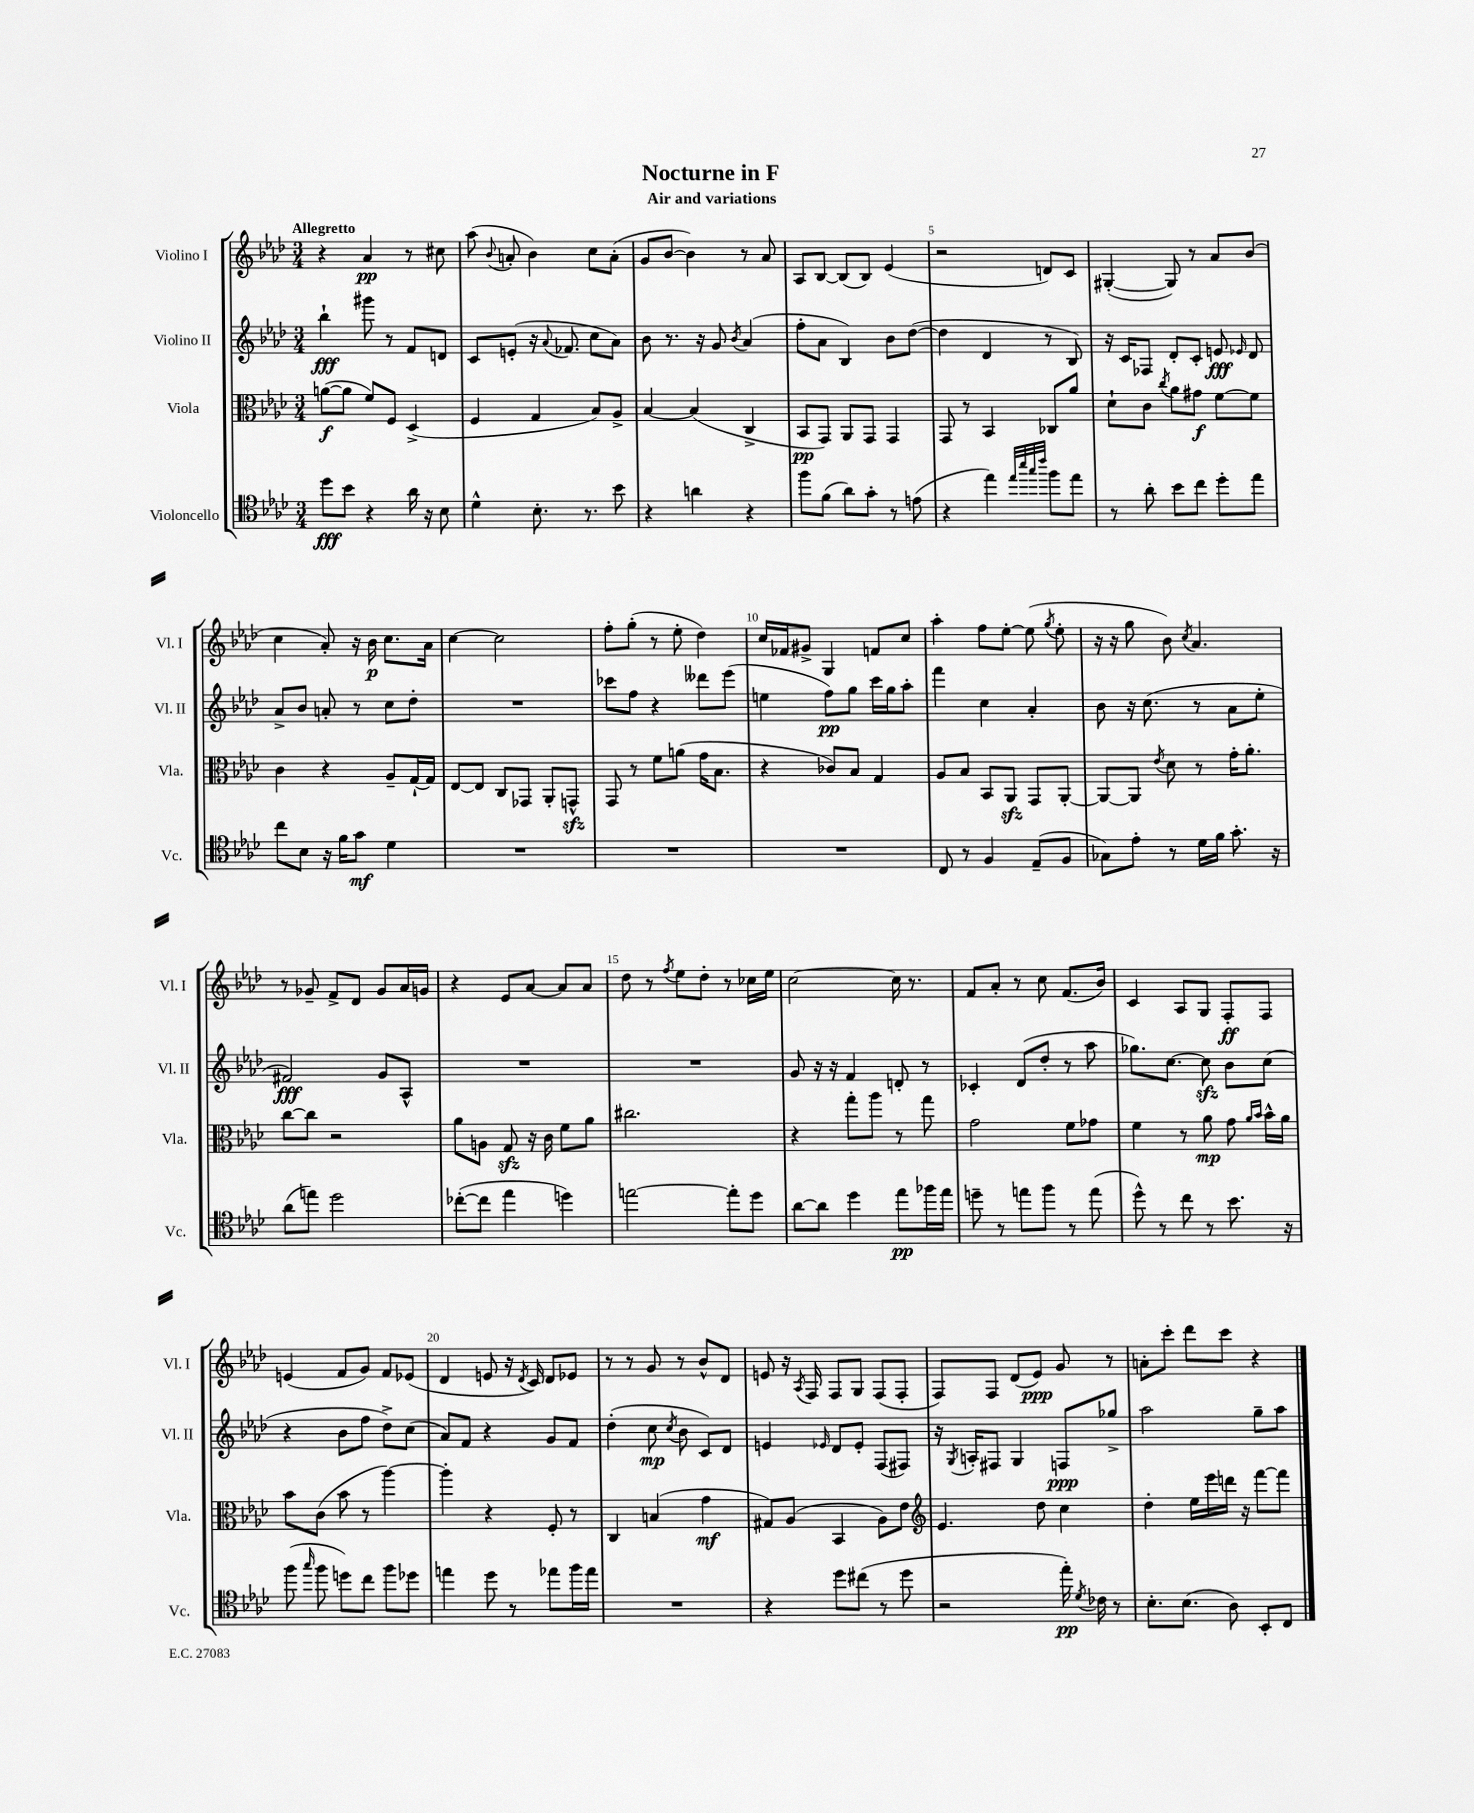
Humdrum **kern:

**kern	**kern	**kern	**kern
*staff4	*staff3	*staff2	*staff1
*clefC4	*clefC3	*clefG2	*clefG2
*k[b-e-a-d-]	*k[b-e-a-d-]	*k[b-e-a-d-]	*k[b-e-a-d-]
*M3/4	*M3/4	*M3/4	*M3/4
8dd-\L	([8a\L	4bb-`\	4r
8b-\J	8a\]J	.	.
4r	8f/L)	8ggg#\	4a-/
.	8F/J	8r	.
16a-\	(4D-^/	8f/L	8r
16r	.	.	.
8B-\	.	8d/J	8cc#\
=	=	=	=
4d-^^\	4F/	8c/L	(8aa-\
.	.	.	8qqb-/
.	.	(8e'/J	8a'/
8.B-'\	4G/	16r	4b-\)
.	.	8qqa-/	.
.	.	8.f-/	.
8.r	.	.	.
.	8B-/L)	8cc\L	8cc\L
8b-\	8A-^/J	8a-\J)	(8a'\J
=	=	=	=
4r	[4B-/	8b-\	8g/L
.	.	8.r	[8b-/J
4a\	(4B-/]	.	4b-\])
.	.	16r	.
.	.	8g/	.
.	.	8qb-/	.
4r	4C^/	(4a-/	8r
.	.	.	8a-/
=	=	=	=
8ff\L	8BB-/L	8ff'\L	8A-/L
(8f\J	8GG/J)	8a-\J	[8B-/J
8a-\L)	8AA-/L	4B-/)	(8B-/]L
8g'\J	8GG/J	.	8B-/J)
8r	4GG/	8b-\L	(4e-/
(8e\	.	([8dd-\J	.
=	=	=	=
4r	8GG/	4dd-\]	2r
.	8r	.	.
4ee-\)	4BB-/	4d-/	.
32qqee-/LLL	.	.	.
32qqbb-/	.	.	.
32qqgg/	.	.	.
32qqccc/JJJ	.	.	.
8ff\L	8C-/L	8r	8d/L)
8ee-\J	8a-/J	8B-/)	8c/J
=	=	=	=
8r	8d-`\L	16r	([4G#'/
.	.	16c/LK	.
8a-'\	8c\J	8F-/J	.
.	8qcc/	.	.
8b-\L	8a-\L	8d-'/L	8G#/])
8cc\J	8g#\J	8c'/J	8r
8dd-'\L	[8f\L	8e/	8a-/L
.	.	16qqe-/	.
8ee-\J	8f\]J	8d-/	(8b-/J
=	=	=	=
8cc\L	4c\	8a-^/L	4cc\
8B-\J	.	8b-/J	.
16r	4r	8a'/	8a-'/)
16f\LK	.	.	.
8g\J	.	8r	16r
.	.	.	16b-\
4d-\	8A-~/L	8cc\L	8.cc\L
.	[16G`/L	8dd-'\J	.
.	16G/]JJ	.	16a-\Jk
=	=	=	=
2.r	[8E-/L	2.r	[4cc\
.	8E-/]J	.	.
.	8C/L	.	2cc\]
.	8GG-/J	.	.
.	8AA-'/L	.	.
.	8GG^^/J	.	.
=	=	=	=
2.r	8GG/	8ccc-\L	8ff'\L
.	8r	8ff\J	(8gg'\J
.	8f\L	4r	8r
.	(8a\J	.	8ee-'\
.	16g\LK	8ddd--\L	4dd-\)
.	8.B-\J	.	.
.	.	(8eee-\J	.
=	=	=	=
2.r	4r	4ee\	16cc/LL
.	.	.	16f-/J
.	.	.	8g#^/J
.	8c-/L)	8ff\L)	4G/
.	8B-/J	8gg\J	.
.	4G/	16ccc\LL	8f/L
.	.	16gg\J	.
.	.	8aa-'\J	8cc/J
=	=	=	=
8C/	8A-/L	4fff\	4aa-'\
8r	8B-/J	.	.
4F/	8BB-/L	4cc\	8ff\L
.	8AA-/J	.	[8ee-'\J
(8E-~/L	8GG/L	4a-'/	(8ee-\]
.	.	.	8qgg/
8F/J	[8AA-'/J	.	8ee-'\
=	=	=	=
8G-\L)	8AA-/_L	8b-\	16r
.	.	.	16r
8e-'\J	8AA-/]J	16r	8gg\
.	.	(8.cc\	.
.	8qe-/	.	.
8r	8d-\	.	8b-\)
.	.	.	8qcc/
16d-\LL	8r	8r	4.a-/
16f\JJ	.	.	.
8.g'\	16g'\LK	8a-\L	.
.	8.a-'\J	.	.
.	.	8ee-'\J	.
16r	.	.	.
=	=	=	=
(8a-\L	[8cc\L	2f#/)	8r
8ee\J)	8cc\]J	.	8g-~/
2dd-\	2r	.	8f^/L
.	.	.	8d-/J
.	.	8g/L	8g-/L
.	.	8A-^^/J	16a-/L
.	.	.	16g/JJ
=	=	=	=
([8cc-'\L	8a-\L	2.r	4r
8cc-\]J	8A\J	.	.
4ee-\	8G/	.	8e-/L
.	16r	.	[8a-/J
.	16c\	.	.
4dd\)	8f\L	.	8a-/]L
.	8a-\J	.	8a-/J
=	=	=	=
[2ee\	2.cc#\	2.r	8dd-\
.	.	.	8r
.	.	.	8qff/
.	.	.	8ee-\L
.	.	.	8dd-'\J
8ee'\]L	.	.	8r
8dd-\J	.	.	16cc-\LL
.	.	.	16ee-\JJ
=	=	=	=
[8a-\L	4r	8g/	[2cc\
8a-\]J	.	16r	.
.	.	16r	.
4dd-\	8gg'\L	4f/	.
.	8aa-\J	.	.
8ee-\L	8r	8d'/	16cc\]
.	.	.	8.r
16ff-\L	8gg\	8r	.
16ee-\JJ	.	.	.
=	=	=	=
8dd~\	2g\	4c-'/	8f/L
8r	.	.	8a-'/J
8ee\L	.	(8d-/L	8r
8ff\J	.	8dd-'/J	8cc\
8r	8f\L	8r	(8.f/L
(8ee\	8g-\J	8aa-\	.
.	.	.	16b-/Jk)
=	=	=	=
8dd-^^\)	4f\	8.gg-\L)	4c/
8r	.	.	.
.	.	[8.cc\J	.
8cc\	8r	.	8A-/L
8r	8a-\	8cc\]	8G/J
8.b-\	8g\	8b-\L	8F'/L
.	16qqa-/LL	.	.
.	16qqb-/JJ	.	.
.	16b-^^\LL	(8cc\J	8F/J
16r	16a-\JJ	.	.
=	=	=	=
(8ff\	8b-\L	4r	(4e/
16qqgg/	.	.	.
8ff\	(8c\J	.	.
8dd\L)	8b-\	8b-\L	8f/L
8cc\J	8r	8ff\J	8g/J)
8ff\L	[4aa-\)	8dd-^\L)	8f/L
8dd-\J	.	(8cc\J	(8e-/J
=	=	=	=
4ee\	4aa-'\]	8a-/L)	4d-/
.	.	8f/J	.
8dd-\	4r	4r	8e/
8r	.	.	16r
.	.	.	8qd-/
.	.	.	16c/)
8ee-\L	8F'/	8g/L	8d-/L
16ff\L	8r	8f/J	8e-/J
16ee-\JJ	.	.	.
=	=	=	=
2.r	4C/	(4dd-'\	8r
.	.	.	8r
.	(4B/	8cc\	8g/
.	.	8qcc/	.
.	.	8b-\	8r
.	4g\	8c/L)	8b-^^/L
.	.	8d-/J	8d-/J
=	=	=	=
4r	8G#/L)	4e/	8e/
.	(8A-/J	.	16r
.	.	.	8qA-/
.	.	.	16F/
.	.	16qqe-/	.
8dd-\L	4BB-/	8d-/L	8F/L
(8cc#\J	.	8e-'/J	8G/J
8r	8A-\L)	(8F/L	(8F/L
8dd-\	8e-\J	8F#/J)	8F'/J
=	=	=	=
*	*clefG2	*	*
2r	4.e-/	16r	8F/L)
.	.	8qG/	.
.	.	16A'/LK	.
.	.	8F#/J	8F/J
.	.	4G/	(8d-/L
.	8dd-\	.	8e-/J)
16ee-'\)	4cc\	8F/L	8g/
8qd-/	.	.	.
16c-\	.	.	.
8r	.	8gg-^/J	8r
=	=	=	=
8.B-'\L	4dd-'\	2aa-\	8a'\L
.	.	.	8ccc'\J
(8.B-\J	.	.	.
.	16ee-\LL	.	8ddd-\L
.	16eee-\	.	.
8A-\)	16ddd\JJ	.	8ccc\J
.	16r	.	.
8BB-'/L	[8fff\L	8gg~\L	4r
8C/J	8fff\]J	8aa-\J	.
==	==	==	==
*-	*-	*-	*-
